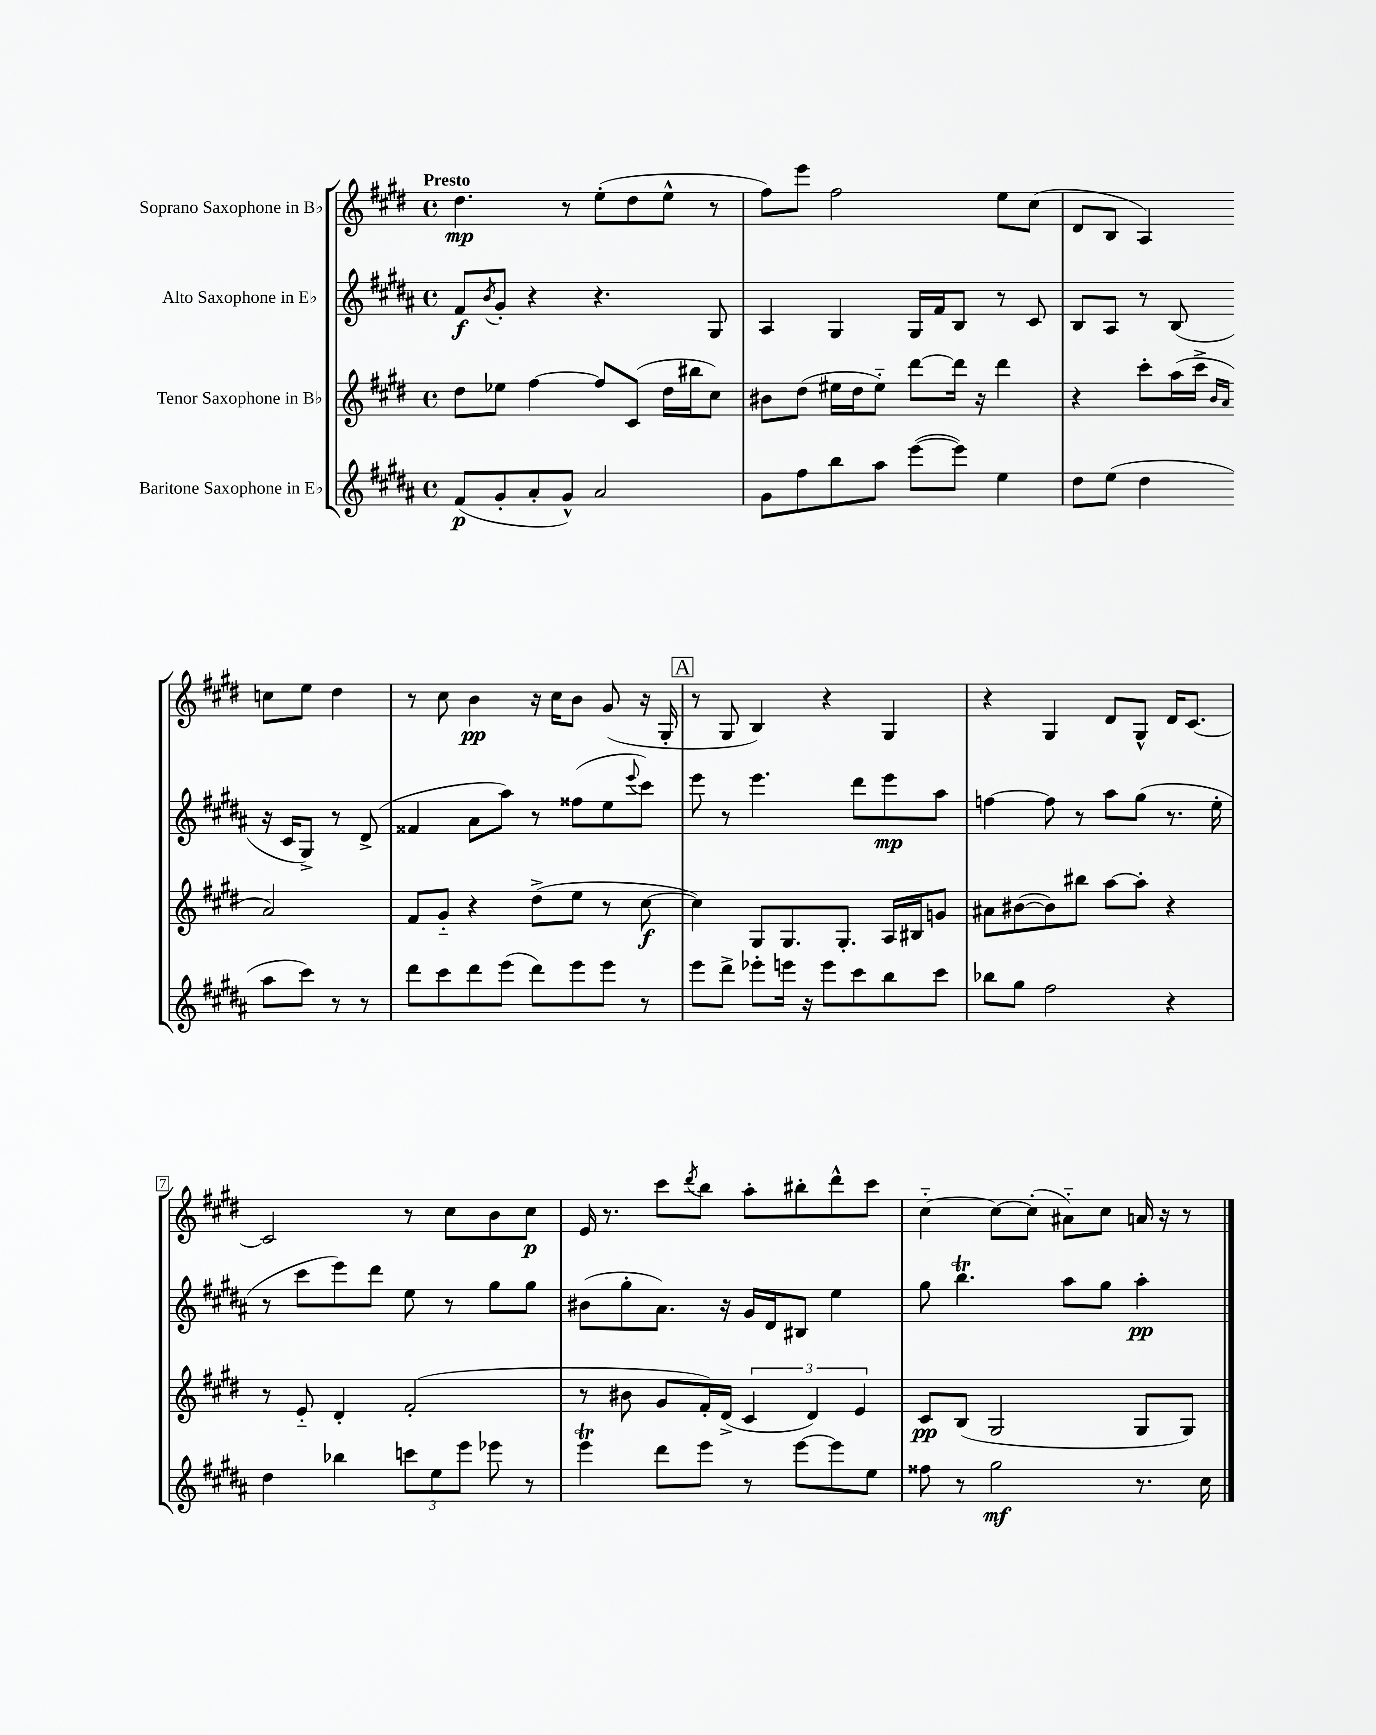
<<
\new StaffGroup <<
\new Staff = "s0" \with { instrumentName = "Soprano Saxophone in Bb" } {
    \clef treble \key e \major \defaultTimeSignature \time 4/4 \tempo "Presto"
    dis''4.\mp r8 e''8-.( dis''8 e''8-^ r8 |
    fis''8) e'''8 fis''2 e''8 cis''8( |
    dis'8 b8 a4) c''8 e''8 dis''4 |
    r8 cis''8 b'4\pp r16 cis''16 b'8 gis'8( r16 gis16-. |
    \mark \markup { \box "A" } r8 gis8 b4) r4 gis4 |
    r4 gis4 dis'8 gis8-^ dis'16 cis'8.~ |
    cis'2 r8 cis''8 b'8 cis''8\p |
    e'16 r8. cis'''8 \acciaccatura { dis'''8 } b''8 a''8-. bis''8-. dis'''8-^ cis'''8 |
    cis''4~-_ cis''8~ cis''8-.( ais'8-_) cis''8 a'16 r16 r8 \bar "|." |
}
\new Staff = "s1" \with { instrumentName = "Alto Saxophone in Eb" } {
    \clef treble \key b \major \defaultTimeSignature \time 4/4
    fis'8\f \acciaccatura { b'8 } gis'8-. r4 r4. gis8 |
    ais4 gis4 gis16 fis'16 b8 r8 cis'8 |
    b8 ais8 r8 b8( r16 cis'16 gis8->) r8 dis'8->( |
    fisis'4 ais'8 ais''8) r8 fisis''8( e''8 \appoggiatura { e'''8 } cis'''8) |
    \mark \markup { \box "A" } e'''8 r8 e'''4. dis'''8 e'''8\mp ais''8 |
    f''4~ f''8 r8 ais''8 gis''8( r8. e''16-. |
    r8 cis'''8 e'''8) dis'''8 e''8 r8 gis''8 gis''8 |
    bis'8( gis''8-. ais'8.) r16 gis'16 dis'16 bis8 e''4 |
    gis''8 b''4.\trill ais''8 gis''8 ais''4-.\pp \bar "|." |
}
\new Staff = "s2" \with { instrumentName = "Tenor Saxophone in Bb" } {
    \clef treble \key e \major \defaultTimeSignature \time 4/4
    dis''8 ees''8 fis''4~ fis''8 cis'8( dis''16 bis''16 cis''8) |
    bis'8 dis''8( eis''16 dis''16 eis''8-_) dis'''8~ dis'''16 r16 dis'''4 |
    r4 cis'''8-. a''16( cis'''16-> \grace { b'16 a'16 } a'2) |
    fis'8 gis'8-_ r4 dis''8->( e''8 r8 cis''8~\f |
    \mark \markup { \box "A" } cis''4) gis8 gis8. gis8.-. a16 bis16 g'8 |
    ais'8 bis'8~( bis'8) bis''8 a''8~ a''8-. r4 |
    r8 e'8-_ dis'4-. fis'2-.( |
    r8 bis'8 gis'8 fis'16-.) dis'16->( \tuplet 3/2 { cis'4 dis'4) e'4 } |
    cis'8\pp b8( gis2 gis8 gis8) \bar "|." |
}
\new Staff = "s3" \with { instrumentName = "Baritone Saxophone in Eb" } {
    \clef treble \key b \major \defaultTimeSignature \time 4/4
    fis'8\p( gis'8-. ais'8-. gis'8-^) ais'2 |
    gis'8 fis''8 b''8 ais''8 e'''8~( e'''8) e''4 |
    dis''8 e''8( dis''4 ais''8 cis'''8) r8 r8 |
    dis'''8 cis'''8 dis'''8 e'''8( dis'''8) e'''8 e'''8 r8 |
    \mark \markup { \box "A" } e'''8 dis'''8-> ees'''8-. e'''16 r16 e'''8 cis'''8 b''8 cis'''8 |
    bes''8 gis''8 fis''2 r4 |
    dis''4 bes''4 \tuplet 3/2 { c'''8 e''8 e'''8 } ees'''8 r8 |
    e'''4\trill dis'''8 e'''8 r8 e'''8~ e'''8 e''8 |
    fisis''8 r8 gis''2\mf r8. cis''16 \bar "|." |
}
>>
>>
\layout { \context { \Score \override BarNumber.stencil = #(make-stencil-boxer 0.1 0.3 ly:text-interface::print) } }
